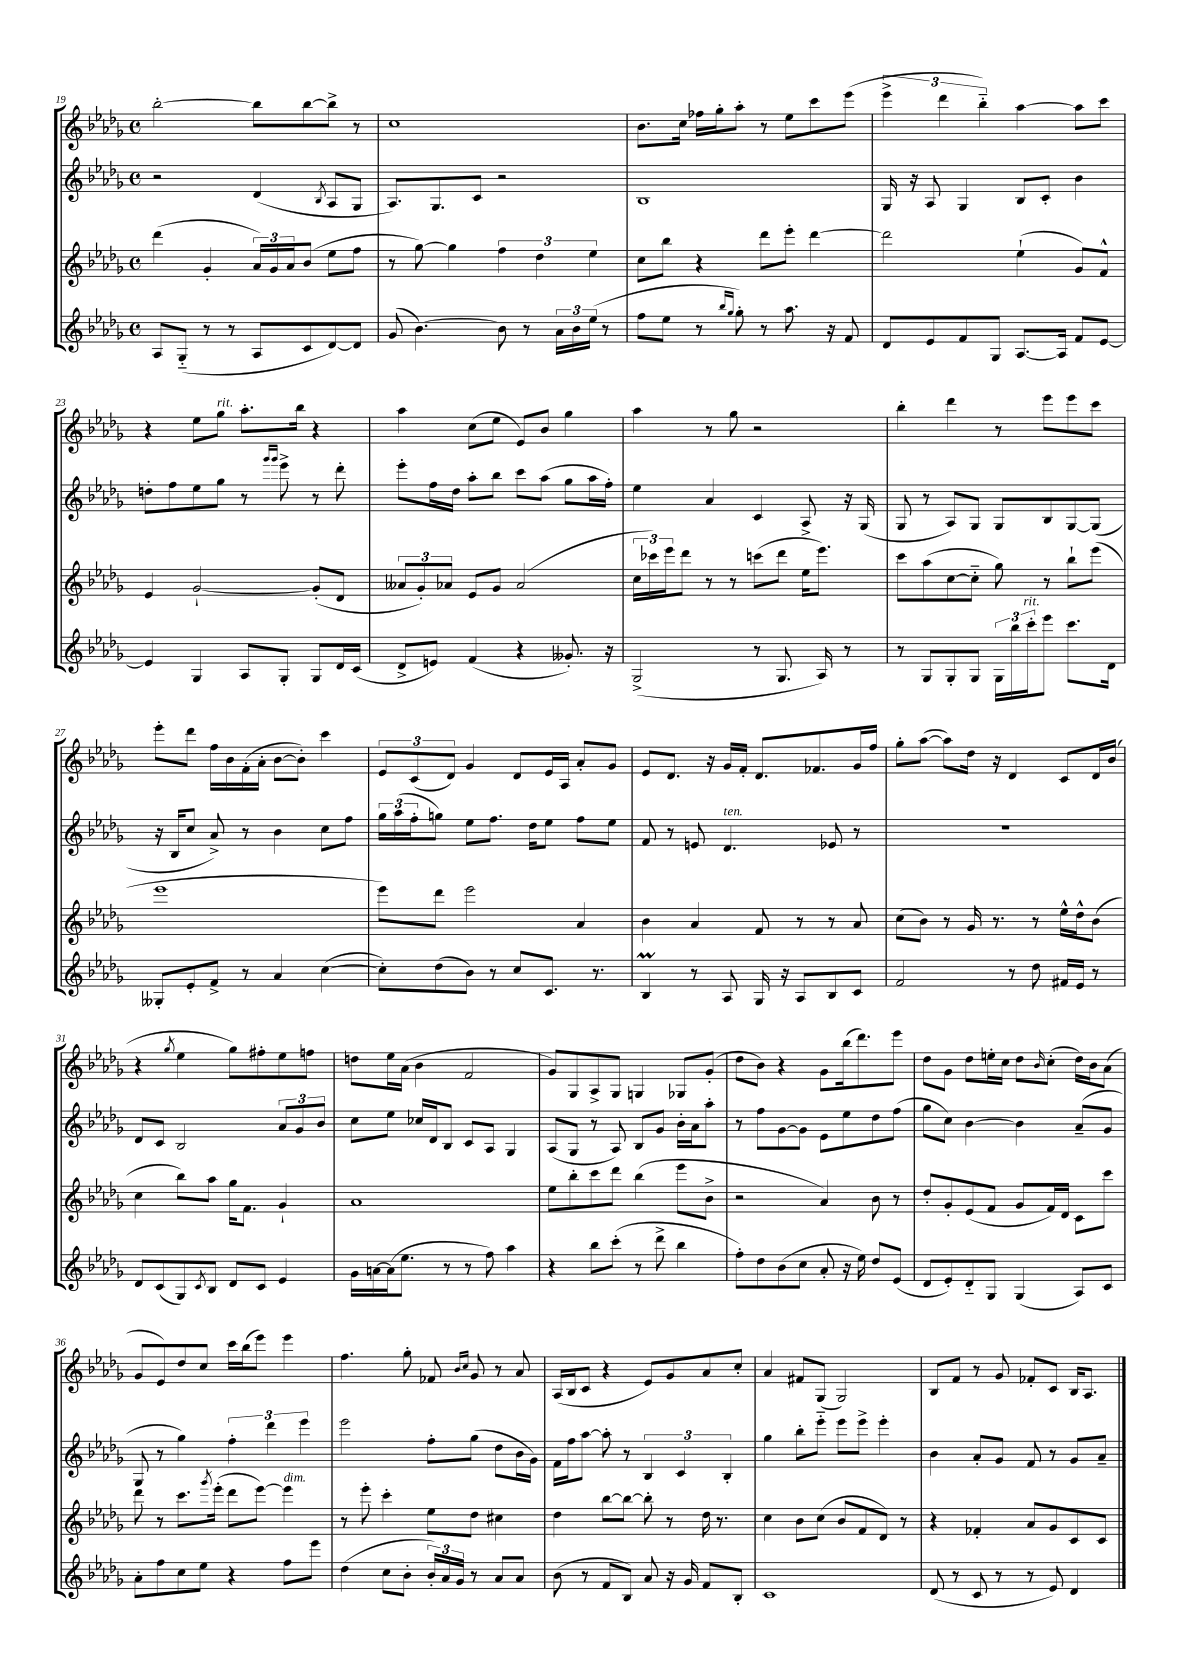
<<
\new StaffGroup <<
\new Staff = "s0" {
    \clef treble \key des \major \defaultTimeSignature \time 4/4
    bes''2~-. bes''8 bes''8~ bes''8-> r8 |
    c''1 |
    bes'8. c''16 fes''16 ges''16-. aes''8-. r8 ees''8 c'''8 ees'''8( |
    \tuplet 3/2 { ees'''4-> des'''4 bes''4-_) } aes''4~ aes''8 c'''8 |
    r4 ees''8 ges''8^\markup { \italic "rit." } aes''8.-. bes''16 r4 |
    aes''4 c''8( ees''8 ees'8) bes'8 ges''4 |
    aes''4 r8 ges''8 r2 |
    bes''4-. des'''4 r8 ees'''8 ees'''8 c'''8 |
    ees'''8-. des'''8 f''16 bes'16 f'16-.( aes'16-. bes'8~ bes'8-.) c'''4 |
    \tuplet 3/2 { ees'8 c'8( des'8) } ges'4 des'8 ees'16 aes16 aes'8-. ges'8 |
    ees'8 des'8. r16 ges'16 f'16-. des'8. fes'8. ges'16 f''16 |
    ges''8-. aes''8~( aes''8) des''16 r16 des'4 c'8 des'16 bes'16( |
    r4 \acciaccatura { ges''8 } ees''4 ges''8) fis''8-. ees''8 f''8 |
    d''8 ees''16 aes'16( bes'4 f'2 |
    ges'8) ges8 aes8-> ges8 g4 ges8 ges'8-.( |
    des''8 bes'8) r4 ges'8 bes''16( des'''8.) ees'''8 |
    des''8 ges'8 des''8 e''16-. c''16 des''8 \grace { bes'16 } c''8-.( des''16) bes'16 aes'8( |
    ges'8 ees'8) des''8 c''8 c'''16 bes''16( ees'''8) ees'''4 |
    f''4. ges''8-. fes'8 \grace { bes'16 c''16 } ges'8 r8 aes'8 |
    aes16( bes16 c'8 r4 ees'8) ges'8 aes'8 c''8-. |
    aes'4 fis'8 ges8( ges2) |
    bes8 f'8 r8 ges'8 fes'8-. c'8 bes16 aes8. \bar "|." |
}
\new Staff = "s1" {
    \clef treble \key des \major \defaultTimeSignature \time 4/4
    r2 des'4( \acciaccatura { bes8 } aes8 ges8 |
    aes8.) ges8. c'8 r2 |
    bes1 |
    ges16 r16 aes8 ges4 bes8 c'8-. bes'4 |
    d''8-. f''8 ees''8 ges''8 r8 \grace { ges'''16 ges'''16 } ees'''8-> r8 des'''8-. |
    ees'''8-. f''16 des''16 aes''8-. bes''8 c'''8 aes''8( ges''8 aes''16 f''16-.) |
    ees''4 aes'4 c'4 aes8-> r16 ges16( |
    ges8 r8 aes8) ges8 ges8 bes8 ges8~ ges8( |
    r16 bes16 c''8 aes'8->) r8 bes'4 c''8 f''8 |
    \tuplet 3/2 { ges''16 aes''16( f''16-. } g''8) ees''8 f''8. des''16 ees''8 f''8 ees''8 |
    f'8 r8 e'8 des'4.^\markup { \italic "ten." } ees'8 r8 |
    r1 |
    des'8 c'8 bes2 \tuplet 3/2 { aes'8 ges'8 bes'8 } |
    c''8 ees''8 ces''16 des'16 bes8 c'8 aes8 ges4 |
    aes8( ges8 r8 aes8) bes8 ges'8 bes'16-. aes'16 aes''8-. |
    r8 f''8 ges'8~ ges'8 ees'8 ees''8 des''8 f''8( |
    ges''8 c''8) bes'4~ bes'4 aes'8--( ges'8 |
    ges8 r8 ges''4) \tuplet 3/2 { f''4-. des'''4 ees'''4 } |
    ees'''2 f''8-. ges''8( des''8 bes'16 ges'16) |
    f'16 f''16 aes''8~ aes''8-. r8 \tuplet 3/2 { bes4 c'4 bes4-. } |
    ges''4 bes''8-. ees'''8-_ ees'''8 ees'''8-> ees'''4-. |
    bes'4 aes'8-. ges'8 f'8 r8 ges'8 aes'8-- \bar "|." |
}
\new Staff = "s2" {
    \clef treble \key des \major \defaultTimeSignature \time 4/4
    des'''4( ges'4-. \tuplet 3/2 { aes'16) ges'16 aes'16 } bes'8( ees''8 f''8 |
    r8 ges''8~) ges''4 \tuplet 3/2 { f''4 des''4 ees''4 } |
    c''8 bes''8 r4 des'''8 ees'''8-. des'''4~ |
    des'''2 ees''4-!( ges'8) f'8-^ |
    ees'4 ges'2~-! ges'8-.( des'8 |
    \tuplet 3/2 { aeses'8 ges'8-.) aes'8 } ees'8 ges'8 aes'2( |
    \tuplet 3/2 { c''16 ces'''16) ees'''16 } des'''8 r8 r8 c'''8( des'''8 ees''16 ees'''8.) |
    c'''8 aes''8( c''8~ c''8-_ ges''8) r8 bes''8-! ees'''8( |
    ees'''1 |
    ees'''8) des'''8 ees'''2 aes'4 |
    bes'4 aes'4 f'8 r8 r8 aes'8 |
    c''8( bes'8) r8 ges'16 r8. r8 ees''16-^ des''16-^ bes'8( |
    c''4 bes''8) aes''8 ges''16 f'8. ges'4-! |
    aes'1 |
    ees''8 bes''8-. c'''8 des'''8 bes''4( ees'''8 bes'8-> |
    r2 aes'4) bes'8 r8 |
    des''8-. ges'8-. ees'8( f'8 ges'8 f'16) des'16 c'8 c'''8 |
    des'''8 r8 c'''8. \acciaccatura { ges'''8 } ees'''16-.( des'''8 ees'''8~) ees'''4^\markup { \italic "dim." } |
    r8 ees'''8-. c'''4-. ees''8 des''8 cis''4 |
    des''4 bes''8~ bes''8~ bes''8-. r8 des''16 r8. |
    c''4 bes'8 c''8( bes'8 f'8 des'8) r8 |
    r4 fes'4-. aes'8 ges'8 c'8 c'8 \bar "|." |
}
\new Staff = "s3" {
    \clef treble \key des \major \defaultTimeSignature \time 4/4
    aes8 ges8-_( r8 r8 aes8 c'8 des'8~) des'8 |
    ges'8( bes'4.~) bes'8 r8 \tuplet 3/2 { aes'16 bes'16 ees''16( } r8 |
    f''8 ees''8 r8 \grace { bes''16 ges''16 } ges''8-.) r8 aes''8. r16 f'8 |
    des'8 ees'8 f'8 ges8 aes8.~ aes16 f'8 ees'8~ |
    ees'4 ges4 aes8 ges8-. ges8 des'16 c'16( |
    des'8-> e'8) f'4( r4 geses'8.-.) r16 |
    ges2->( r8 ges8. aes16) r8 |
    r8 ges8 ges8-. ges8 \tuplet 3/2 { ges16 bes''16 c'''16-.^\markup { \italic "rit." } } ees'''8 c'''8. des'16 |
    geses8-. ees'8-. f'8-> r8 aes'4 c''4~( |
    c''8-.) des''8( bes'8) r8 c''8 c'8. r8. |
    bes4\prall r8 aes8 ges16 r16 aes8 bes8 c'8 |
    f'2 r8 des''8 fis'16 ees'16 r8 |
    des'8 c'8( ges8) \acciaccatura { c'8 } bes8 des'8 c'8 ees'4 |
    ges'16 a'16~ a'16( ees''8. r8 r8 f''8) aes''4 |
    r4 bes''8 c'''8-.( r8 des'''8-> bes''4 |
    f''8-.) des''8 bes'8( c''8 aes'8-. r16 ees''16) des''8 ees'8( |
    des'8 ees'8-.) des'8-_ ges8 ges4( aes8) c'8 |
    aes'8-. f''8 c''8 ees''8 r4 f''8 ees'''8 |
    des''4( c''8 bes'8-. \tuplet 3/2 { bes'16-.) aes'16 ges'16 } r8 aes'8 aes'8 |
    bes'8( r8 f'8 bes8) aes'8 r16 ges'16 f'8 bes8-. |
    c'1 |
    des'8( r8 c'8 r8 r8 ees'8) des'4 \bar "|." |
}
>>
>>
\layout { \context { \Score currentBarNumber = #19 } }
